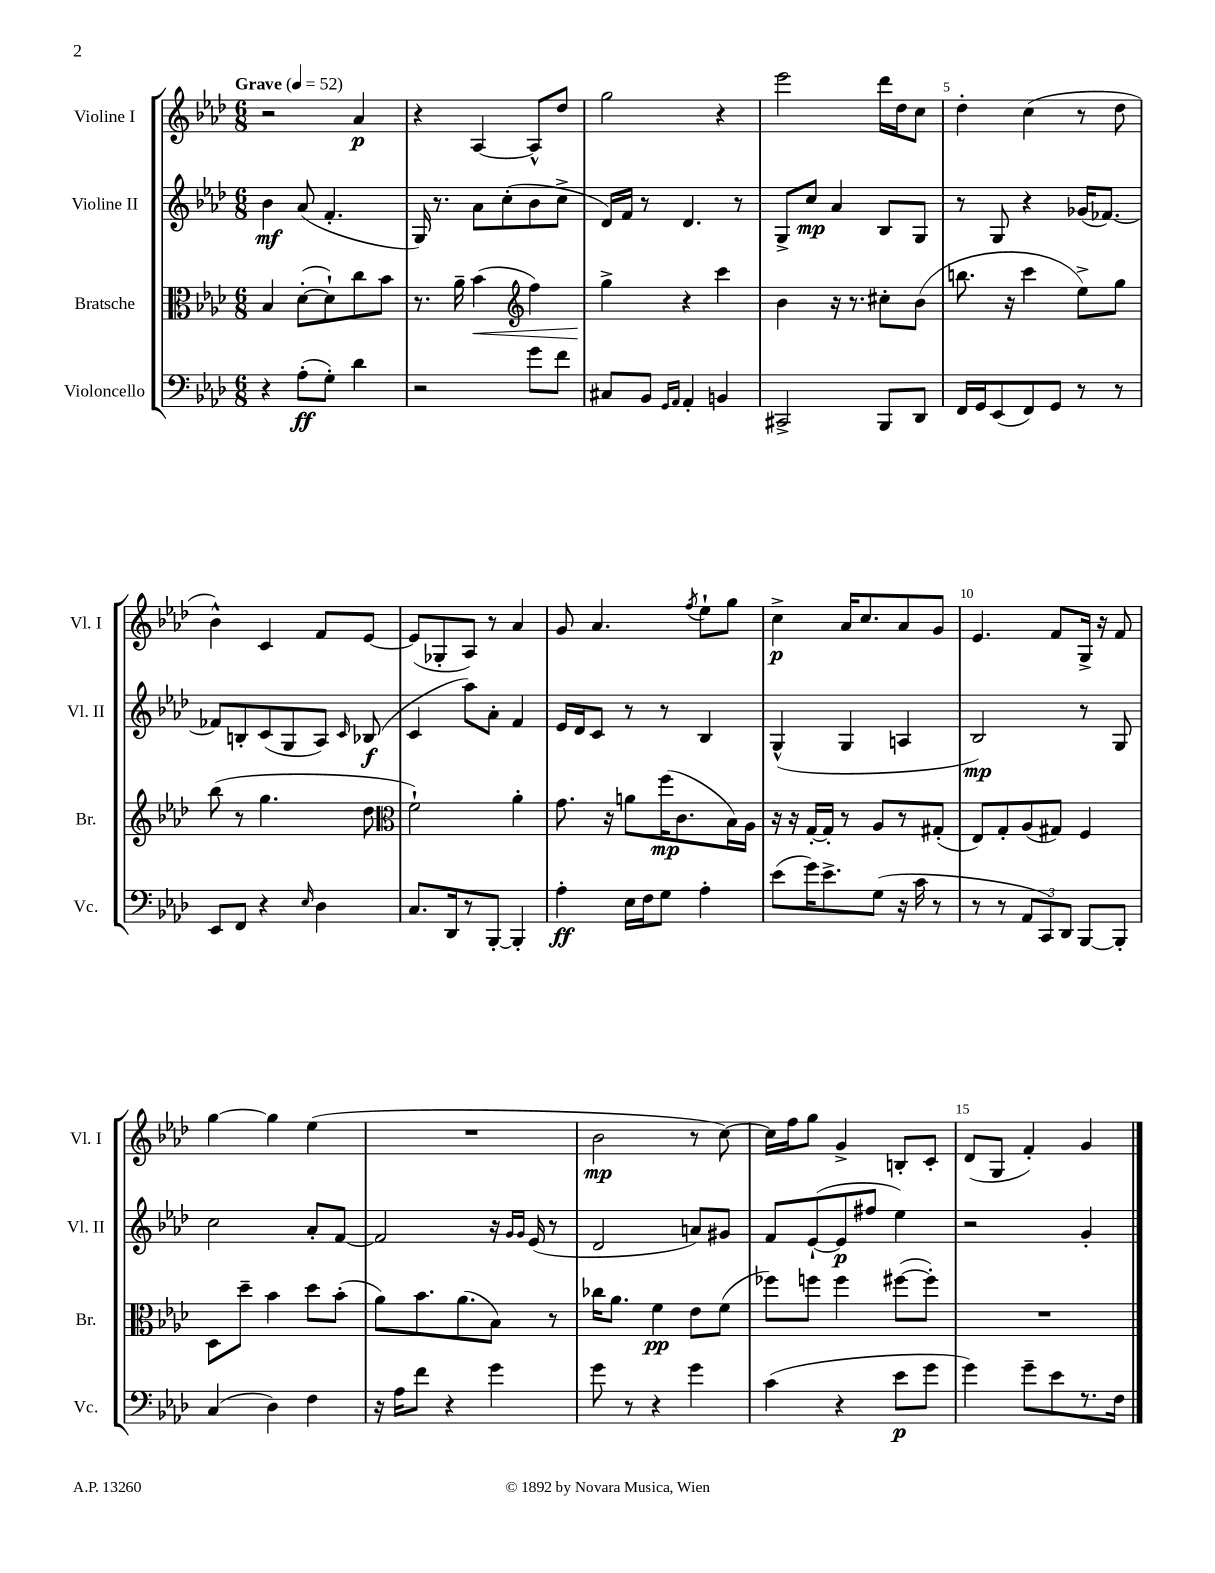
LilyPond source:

<<
\new StaffGroup <<
\new Staff = "s0" \with { instrumentName = "Violine I" shortInstrumentName = "Vl. I" } {
    \clef treble \key aes \major \numericTimeSignature \time 6/8 \tempo "Grave" 4 = 52
    \autoBeamOff r2 aes'4\p |
    r4 aes4~ aes8[-^ des''8] |
    g''2 r4 |
    ees'''2 des'''16[ des''16 c''8] |
    des''4-. c''4( r8 des''8 |
    bes'4-^) c'4 f'8[ ees'8]~ |
    ees'8[( ges8-. aes8]) r8 aes'4 |
    g'8 aes'4. \acciaccatura { f''8 } ees''8[-! g''8] |
    c''4->\p aes'16[ c''8. aes'8 g'8] |
    ees'4. f'8[ g16]-> r16 f'8 |
    g''4~ g''4 ees''4( |
    R2. |
    bes'2\mp r8 c''8~) |
    c''16[ f''16 g''8] g'4-> b8[-. c'8]-. |
    des'8[( g8] f'4-.) g'4 \bar "|." |
}
\new Staff = "s1" \with { instrumentName = "Violine II" shortInstrumentName = "Vl. II" } {
    \clef treble \key aes \major \numericTimeSignature \time 6/8
    \autoBeamOff bes'4\mf aes'8( f'4.-. |
    g16) r8. aes'8[ c''8-.( bes'8 c''8]-> |
    des'16[) f'16] r8 des'4. r8 |
    g8[-> c''8]\mp aes'4 bes8[ g8] |
    r8 g8 r4 ges'16[( fes'8.]~) |
    fes'8[ b8-. c'8( g8 aes8]) \grace { c'16 } bes8\f( |
    c'4 aes''8[) aes'8]-. f'4 |
    ees'16[ des'16 c'8] r8 r8 bes4 |
    g4-^( g4 a4 |
    bes2\mp) r8 g8 |
    c''2 aes'8[-. f'8]~ |
    f'2 r16 \grace { g'16[ g'16] } ees'16( r8 |
    des'2 a'8[) gis'8] |
    f'8[ ees'8~-!( ees'8\p fis''8] ees''4) |
    r2 g'4-. \bar "|." |
}
\new Staff = "s2" \with { instrumentName = "Bratsche" shortInstrumentName = "Br." } {
    \clef alto \key aes \major \numericTimeSignature \time 6/8
    \autoBeamOff bes4 des'8[~-.( des'8-!) c''8 bes'8] |
    r8. aes'16-- bes'4\<( \clef treble f''4) |
    g''4->\! r4 c'''4 |
    bes'4 r16 r8. cis''8[-. bes'8]( |
    b''8. r16 c'''4 ees''8[->) g''8] |
    bes''8( r8 g''4. des''8 |
    \clef alto f'2-!) aes'4-. |
    g'8. r16 a'8[ f''16\mp( c'8. bes16) aes16] |
    r16 r16 g16[~-. g16]-. r8 aes8[ r8 gis8]-.( |
    ees8[) g8-. aes8( gis8]) f4 |
    des8[ des''8]-- bes'4 des''8[ bes'8]-.( |
    aes'8[) bes'8. aes'8.( bes8]) r8 |
    ces''16[ aes'8.] f'4\pp ees'8[ f'8]( |
    fes''8[) f''8] f''4 fis''8[~( fis''8]-.) |
    R2. \bar "|." |
}
\new Staff = "s3" \with { instrumentName = "Violoncello" shortInstrumentName = "Vc." } {
    \clef bass \key aes \major \numericTimeSignature \time 6/8
    \autoBeamOff r4 aes8[-.\ff( g8]-.) des'4 |
    r2 g'8[ f'8] |
    cis8[ bes,8] \grace { g,16[ aes,16] } aes,4-. b,4 |
    cis,2-> bes,,8[ des,8] |
    f,16[ g,16 ees,8( f,8) g,8] r8 r8 |
    ees,8[ f,8] r4 \grace { ees16 } des4 |
    c8.[ des,16 r8 bes,,8]~-. bes,,4-. |
    aes4-.\ff ees16[ f16 g8] aes4-. |
    ees'8[( g'16) ees'8.-> g8]( r16 c'16 r8 |
    r8 r8 \tuplet 3/2 { aes,8[ c,8) des,8] } bes,,8[~ bes,,8]-. |
    c4( des4) f4 |
    r16 aes16[ f'8] r4 g'4 |
    g'8 r8 r4 g'4 |
    c'4( r4 ees'8[\p g'8] |
    g'4) g'8[-- ees'8 r8. f16] \bar "|." |
}
>>
>>
\layout { \context { \Score \override BarNumber.break-visibility = ##(#f #t #t) barNumberVisibility = #(every-nth-bar-number-visible 5) } }
